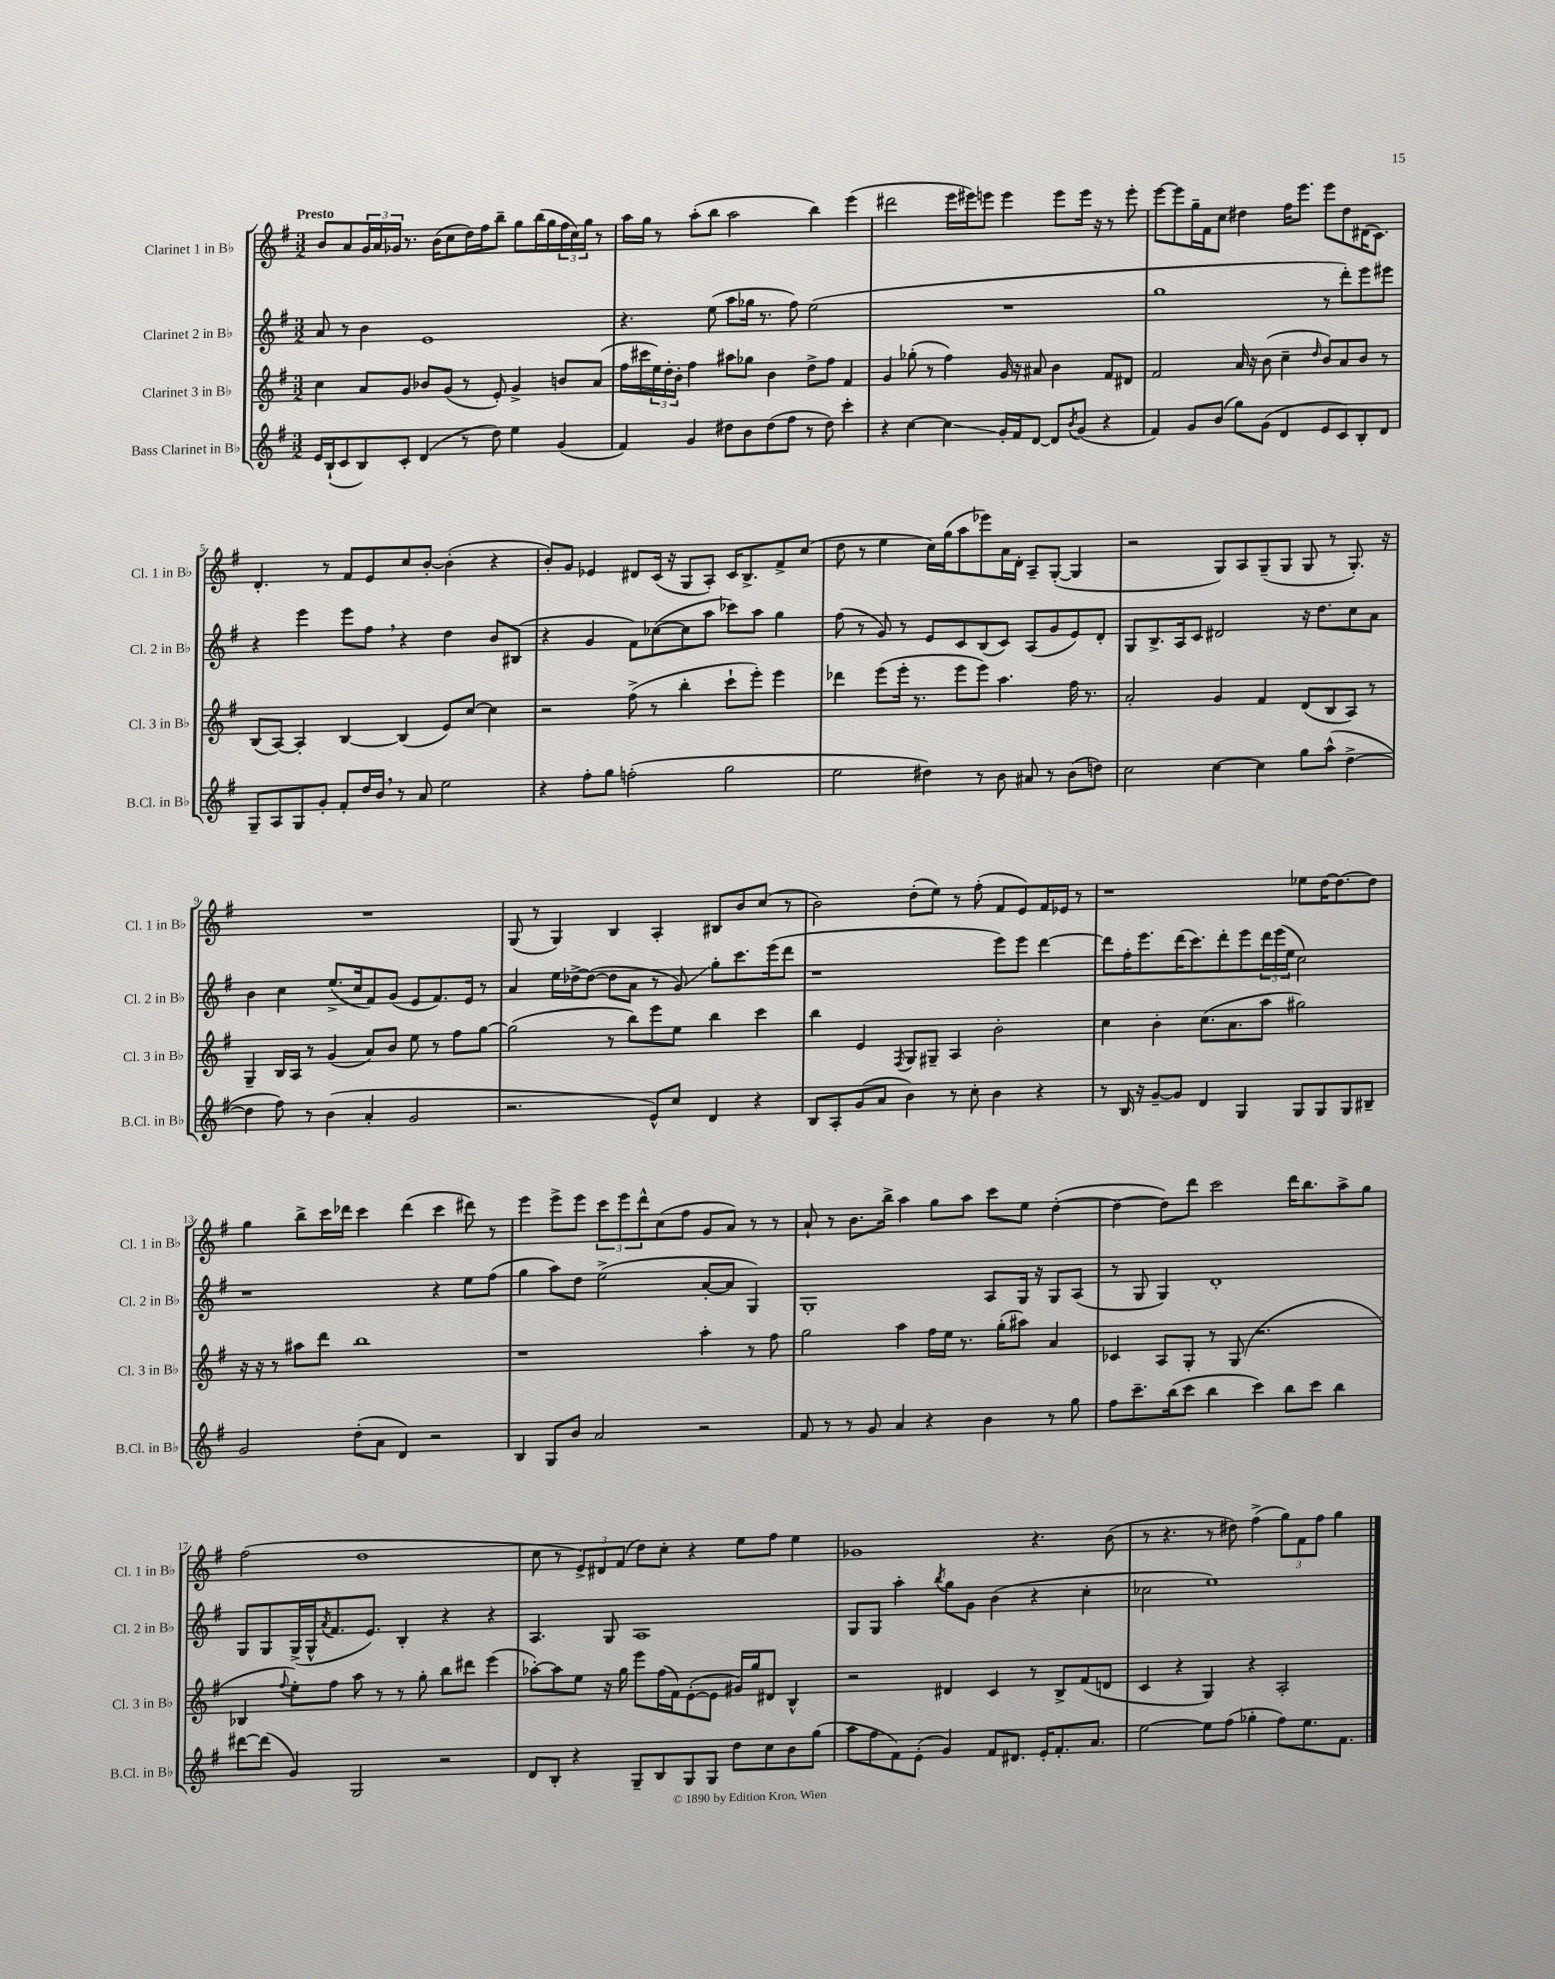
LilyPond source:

<<
\new StaffGroup <<
\new Staff = "s0" \with { instrumentName = "Clarinet 1 in Bb" shortInstrumentName = "Cl. 1 in Bb" } {
    \clef treble \key g \major \numericTimeSignature \time 3/2 \tempo "Presto"
    b'8 a'8 \tuplet 3/2 { g'16 a'16 ges'16 } r8. b'16( c''8 d''16) fis''16 b''8-- g''8 b''16( g''16 \tuplet 3/2 { fis''16 c''16) g''16 } r8 |
    a''16 g''16 r8 a''8-.( b''8 a''2 b''4) e'''4( |
    dis'''2 e'''16 eis'''16) e'''8 e'''4 e'''8 e'''16 r16 r8 e'''8-. |
    e'''8~ e'''8 g''16-- fis'16 c''8 dis''4 fis''16 e'''8. e'''8 dis''8 dis'16( c'8.) |
    d'4.-. r8 fis'8 e'8 c''8 b'8~-. b'4-.( r4 |
    b'8-.) g'8 ees'4 dis'8 c'16( r16 g8 a8-.) c'16 b8.-> fis'8-> c''8( |
    d''8 r8 e''4 c''16) g''16( a''8 ees'''8) a'16 d'16-. a8-- g8~-.( g4 |
    r2 g8) a8 g8--( g8 g8 r8 g8.-.) r16 |
    R1. |
    g8( r8 g4) b4 a4-. bis8 b'8 c''8( r8 |
    b'2) d''8-.( e''8) r8 fis''8-.( fis'8 e'8) fis'16 ees'16 r8 |
    r1 ees''8 d''16~ d''8.~ d''8 |
    g''4 b''8-> c'''16 des'''16 c'''4 des'''4( c'''4 dis'''8) r8 |
    e'''4 e'''8-> e'''8 \tuplet 3/2 { c'''8 e'''8 d'''8-^ } c''8( fis''8 g'8 a'8) r8 r8 |
    a'8-! r8 b'8. b''16-> a''4 g''8 a''8 c'''8 e''8 d''4~-.( |
    d''4~ d''8) d'''8 c'''2 d'''16 b''8. a''8-> g''8 |
    fis''2( d''1 |
    c''8 r8 \tuplet 3/2 { e'8->) dis'8 fis'8( } d''8) c''8-. r4 e''8 fis''8 e''4 |
    ges'1 r4. b'8( |
    r8 r4. r8 dis''8) fis''4->( \tuplet 3/2 { g''8) fis'8 fis''8 } g''4 \bar "|." |
}
\new Staff = "s1" \with { instrumentName = "Clarinet 2 in Bb" shortInstrumentName = "Cl. 2 in Bb" } {
    \clef treble \key g \major \numericTimeSignature \time 3/2
    a'8 r8 b'4 e'1 |
    r4. e''8( a''8 ges''16 r8. fis''8) e''2( |
    R1. |
    g''1 r8 d'''8-.) e'''8 eis'''8 |
    r4 e'''4 e'''8 fis''8 \breathe r4 d''4 b'8 bis8( |
    r4 g'4 fis'8) ces''8~( ces''8 a''8 ces'''8) a''8 g''4 |
    fis''8( r8 g'8) r8 e'8 c'8 b8( c'8) a8( g'8 e'8) d'8-. |
    g8 b8.-> a16 c'8 dis'2 r16 d''8. c''8 a'8 |
    b'4 c''4 e''8.->( c''16 fis'8) g'8( e'8 fis'8.) e'16 r8 |
    a'4 e''16 des''16~-> des''8~( des''8 a'8 r8 g'8\glissando) g''8-. c'''8. e'''16( d'''8 |
    r1 e'''8) e'''8 d'''4~ |
    d'''8 fis''16-. e'''8. d'''16( c'''8.) d'''8-. e'''8 \tuplet 3/2 { d'''16 e'''16( e''16 } c''2) |
    r1 r4 e''8 fis''8( |
    g''4 a''8) d''8 e''2->( a'8~-. a'8 g4) |
    g1-. a8 g16 r16 g8 a8( |
    r8 g8 g4) d'1-. |
    g8 g8 g16->( g16-^ \acciaccatura { a'8 } fis'8. e'8.) b4-. r4 r4 |
    a4. g8 a1 |
    g8 g8 a''4-. \acciaccatura { b''8 } g''8 g'8 b'4( r4 c''4-. |
    ces''2 e''1) \bar "|." |
}
\new Staff = "s2" \with { instrumentName = "Clarinet 3 in Bb" shortInstrumentName = "Cl. 3 in Bb" } {
    \clef treble \key g \major \numericTimeSignature \time 3/2
    c''4 a'8 g'8 bes'8 g'8( r8 e'8-.) g'4-> b'8 a'8( |
    fis''16 cis'''16 \tuplet 3/2 { e''16) d''16-. b'16-. } fis''4 ais''8 ges''8 b'4 d''8-> fis''8 fis'4 |
    g'4 ges''8-.( r8 fis''4) g'16 r16 ais'8 b'4 fis'8 dis'8 |
    fis'2 a'16 r16 b'8( c''4-- \grace { d''16 } b'8) a'8 b'8 r8 |
    b8( a8~) a4-. b4~ b4( e'8) c''8~ c''4 |
    r2 fis''8->( r8 b''4-. c'''8-! e'''8-.) e'''4 |
    des'''4 e'''8( e'''16-. r8. e'''8 e'''8) a''4. fis''16 r8. |
    a'2-. g'4 fis'4 d'8( b8 a8) r8 |
    g4-- b16 a16 r8 g'4( a'8) b'8 e''8 r8 fis''8 g''8~ |
    g''2( r8 b''8) e'''8 e''8 b''4 c'''4 |
    b''4 e'4 \acciaccatura { fis8 } g8 gis8-- a4 b'2-. |
    c''4 b'4-. c''8.( a'8. a''8 gis''2) |
    r16 r16 r8 ais''8 d'''8 b''1 |
    r1 a''4-. r8 fis''8 |
    g''2 a''4 fis''16 e''16 r8. g''16-.( ais''8) a'4 |
    ces'4 a8 g8-. r8 g8( r2. |
    bes4 \appoggiatura { fis''8 } e''8-.) fis''8 a''8 r8 r8 g''8-. b''8 dis'''8 e'''4( |
    aes''8~-.) aes''8 e''8 r16 g''16 e'''8 fis''16( fis'16) e'8~-.( e'8 gis'16) g''16 dis'8 b4-^ |
    r2 dis'4 c'4 r8 b8-> fis'8( d'8 |
    c'4 r4 g4) r4 a2-. \bar "|." |
}
\new Staff = "s3" \with { instrumentName = "Bass Clarinet in Bb" shortInstrumentName = "B.Cl. in Bb" } {
    \clef treble \key g \major \numericTimeSignature \time 3/2
    e'16 b16-!( c'8 b8) c'8-. d'4( r8 d''8) e''4 g'4( |
    fis'4) g'4 dis''8 b'8 dis''8( fis''8 r8 dis''8) c'''4-. |
    r4 c''4~ c''4\glissando g'16-. fis'16 d'8~ d'8 \acciaccatura { b'8 } g'8( r4 |
    fis'4) g'8 b'8( g''8) g'8( d'4 e'8 c'8) b8-. d'8 |
    g8-- a8 g8 g'8-. fis'8-. d''16 b'16 \breathe r8 a'8 e''2 |
    r4 fis''8-. g''8 f''2-.( g''2 |
    e''2 dis''4) r8 b'8 ais'8 r8 b'8( d''8) |
    c''2 c''4~ c''4 g''8 a''8-^( d''4~-> |
    d''4 fis''8) r8 b'4( a'4-. g'2 |
    r2. e'8-^) c''8 d'4 r4 |
    b8 a8-. g'8( a'8 b'4) r8 c''8-. b'4 r4 |
    r8 b16 r16 g'8~-- g'8 d'4 g4 g8 g8 g8 bis8-- |
    g'2 d''8-.( a'8 d'4) r2 |
    b4 g8 b'8 a'2 r2 |
    fis'8 r8 r8 g'8 a'4 r4 b'4 r8 g''8 |
    fis''8 c'''8.-- b''16( c'''8 b''4 c'''4) b''8 c'''8 b''4 |
    dis'''8~ dis'''8( g'4) g2 r2 |
    d'8 b8-. r4 g8-- b8 g8 g8 d''8 c''8 b'8 g''8( |
    a''8 fis''8 fis'8) e'8-.( g'4) fis'8 dis'8. e'16-. fis'8.-. a'8. |
    e''2~ e''8 fis''8( ges''4-. fis''8) e''8. fis'8. \bar "|." |
}
>>
>>
